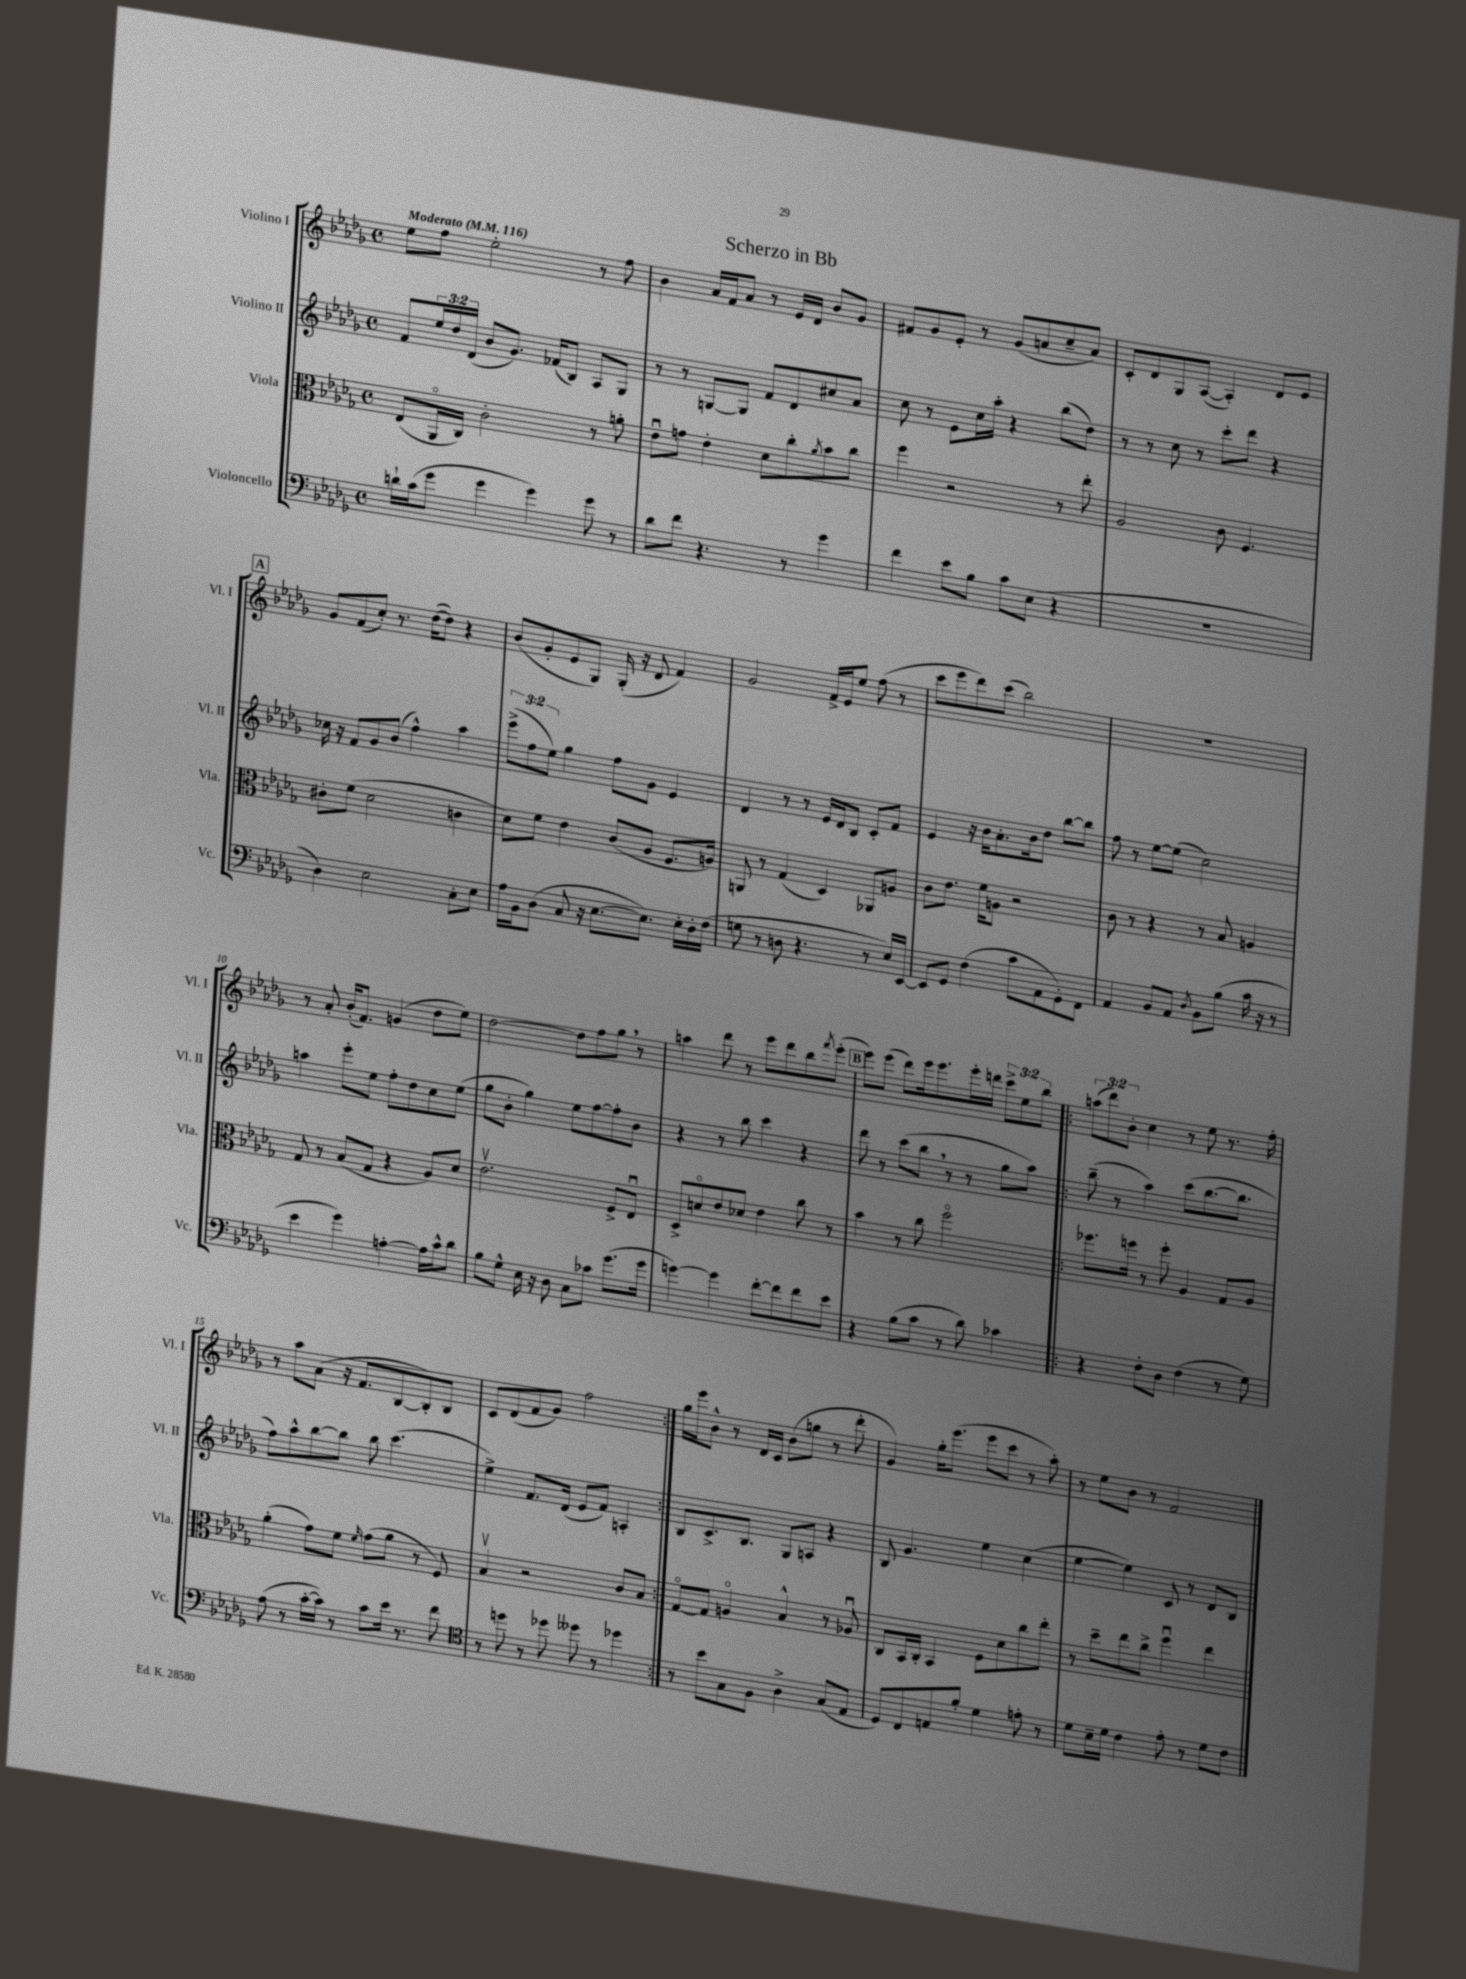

**kern	**kern	**kern	**kern
*staff4	*staff3	*staff2	*staff1
*clefF4	*clefC3	*clefG2	*clefG2
*k[b-e-a-d-g-]	*k[b-e-a-d-g-]	*k[b-e-a-d-g-]	*k[b-e-a-d-g-]
*M4/4	*M4/4	*M4/4	*M4/4
*met(c)	*met(c)	*met(c)	*met(c)
*MM116	*MM116	*MM116	*MM116
16d`	(8E-	8f	8ee-
(16c	.	.	.
8g-	16AA-o	24ee-	8ff
.	.	24dd-	.
.	16C)	.	.
.	.	(24d-	.
4g-	2c'	8b-	2ee-'
.	.	8.g-)	.
4g-)	.	.	.
.	.	(16f-	.
.	.	8B-)	.
8g-	8r	8A-	8r
8r	8a'	8G-	8ff
=	=	=	=
8d-	8e-u	8r	4b-
8f	8g	8r	.
4.r	4e-'	[8G	16a-
.	.	.	16f
.	.	8G]	8a-
.	8d-	8f	8r
8r	8cc'	8d-	16e-
.	.	.	16d-
.	8qa-	.	.
4g-	8b-	8cc#	8b-
.	8cc	8a-	8g-
=	=	=	=
4f	4ff	8cc	8f#
.	.	8r	8g-
8e-	2r	8e-	8e-'
8B-	.	16cc	8r
.	.	16aa-'	.
8c	.	4r	(8g-
(8E-	.	.	8a
4r	8r	(8bb-	8cc~
.	8ee-'	8dd-)	8a)
=	=	=	=
1r	2A-	8r	8c'
.	.	8r	8d-
.	.	8cc	8G-
.	.	8r	([8A-
.	8c	8ccc'	4A-'])
.	4.F	8ddd-	.
.	.	4r	8d-
.	.	.	8e-
=	=	=	=
4D-)	8c#'	16cc-	8g-
.	.	16r	.
.	(8f	8f	(8f
2E-	2d-	8g-	8cc')
.	.	(8b-	8.r
.	.	4ff^^)	.
.	.	.	([16dd-
.	.	.	8dd-])
8C'	4c	4aa-	4r
8E-	.	.	.
=	=	=	=
16A-	8d-)	(12eee-^	(8b-
16BB-	.	.	.
.	.	12ff	.
(8D-	8f	.	8g-'
.	.	12ee-)	.
8C	4e-	4gg-	8e-
16r	.	.	8G-)
[8.E-	.	.	.
.	(8c	8ff	(16G-'
.	.	.	16r
8.E-])	8A-	8g-	8d-
.	8.F	4e-	4f)
16E-'	.	.	.
16D-'	.	.	.
(16F	16A)	.	.
=	=	=	=
8G	8AA	4d-	2g-
8r	8r	.	.
8D	(4G-	8r	.
4.r	.	8r	.
.	4D-)	16e-	16f^
.	.	16d-	16e-
.	.	8B-	8ee-
8r	8AA-	8c'	(8ff
16E-)	8A	8f	8r
[16EE-	.	.	.
=	=	=	=
8EE-]	8c	4e-	8ccc
8GG-	8.e-	.	8eee-
(4F	.	16r	8ddd-)
.	16f	16b-	.
.	8A	8.a-'	(8ccc
8c	2r	.	2bb-)
.	.	16b-	.
8AA-	.	8dd-	.
8GG-')	.	[8bb-	.
8FF	.	8bb-]	.
=	=	=	=
4AA-	8c	8ff	1r
.	8r	8r	.
8BB-	4r	[8ee-	.
8AA-	.	(8ee-]	.
8qD-	.	.	.
8BB-	8r	2cc)	.
(8B-	8B-	.	.
16c	4A	.	.
16r	.	.	.
8r	.	.	.
=	=	=	=
4e-	8G-	4aa	8r
.	8r	.	8a-'
4g-)	(8B-	8eee-'	(16b-'
.	.	.	8.f)
.	8G-	8ee-	.
[4A'	4r	8ff'	(4g
.	.	8dd-	.
16A]	8A-)	8cc	8dd-
16c^^	.	.	.
8d-	8d-	(8ee-	8ee-)
=	=	=	=
8B-	2.e-v	8gg-	[2dd-
8G-^^	.	8b-'	.
16E-	.	4gg-)	.
16r	.	.	.
8D-	.	.	.
8C	.	8ee-	8dd-]
8c-	.	[8ff	8ff
(8.g-	8F^	8ff']	8gg-
.	8E-u	8b-	8r
16g-	.	.	.
=	=	=	=
[4g)	8D-^	4r	4aa
.	8do	.	.
4g]	8e-	8r	8ddd-
.	8d-	8bb-	8r
[8f'	4e-	4ccc	8eee-
8f]	.	.	8ddd-
8f	8cc	4r	8bb-
.	.	.	8qfff
8e-	8r	.	(8eee-'
=	=	=	=
4r	4b-	8ddd-	8eee-)
.	.	8r	(8eee-
(8B-	8r	(8ccc	8ddd-)
8c	8cc	8bb-	16eee-
.	.	.	8.eee-
8r	2ffo	8r	.
8d-)	.	8r	16eee-'
.	.	.	16ddd
4c-	.	8gg-	12ccc^
.	.	.	12ee-
.	.	8aa-)	.
.	.	.	12bb-
=!|:	=!|:	=!|:	=!|:
4r	8.ff-	(8bb-~	(12aa
.	.	.	12ddd-)
.	.	8r	.
.	.	.	12b-'
.	16ff	.	.
8F'	8r	4aa-)	4cc
8D-	8ff'	.	.
(4F	4A-	(8ccc	8r
.	.	[8.bb-	8ee-
8r	8G-	.	8.r
.	.	8.bb-]	.
8G-)	8A-	.	.
.	.	.	16ff'
=	=	=	=
(8A-	(4a-'	8ff)	8r
8r	.	8aa-^^	8aa-
[16c'	8g-)	[8bb-	(8a-
16c])	.	.	.
8r	8f	8bb-]	16r
.	.	.	8.f
.	16qqf	.	.
8c	(8g-	8bb-	.
16e-	8a-	(4.ccc	[8B-
8.r	.	.	.
.	8r	.	8B-'])
8f	8F)	.	8B-
=	=	=	=
*clefC4	*	*	*
8r	4B-v	4ee-^)	8c
8dd	.	.	(8d-
8r	2r	8.f	8f
8dd-	.	.	8g-)
.	.	(16d-	.
8dd--	.	8e-	2ff
8r	.	8f)	.
4dd-	8c	4A'	.
.	8B-	.	.
=:|!	=:|!	=:|!	=:|!
8r	[8G-o	8B-	16gg-
.	.	.	16eee-
8b-	8G-]	8.c^	8b-^^
8G-	4Ao	.	8r
.	.	8.B-	.
8F	.	.	16d-
.	.	.	16c
4A-^	4B-^^	8G-	(8b-
.	.	8A	8gg
(8G-	8r	4r	8r
8E-	8A-u	.	8ddd-'
=	=	=	=
8D-)	8C	8B-	4g-)
8C	16BB-	4.g-	.
.	16C'	.	.
8E	4BB-	.	16gg-'
.	.	.	(8.eee-
8f'	.	.	.
4d-	8F	4ee-	8eee-
.	8d-	.	8ccc
8e'	8cc	(4cc	8r
8r	8ee-'	.	8aa-')
=	=	=	=
8d-	8r	[4ee-	8r
16B-~	8dd-~	.	8ee-
16d-	.	.	.
4c	8ee-	4ee-])	8b-
.	8cc^	.	8r
8e-'	4ffu	8c	2f
8r	.	8r	.
8d-	4ee-	8d-	.
8c	.	8B-	.
==	==	==	==
*-	*-	*-	*-
